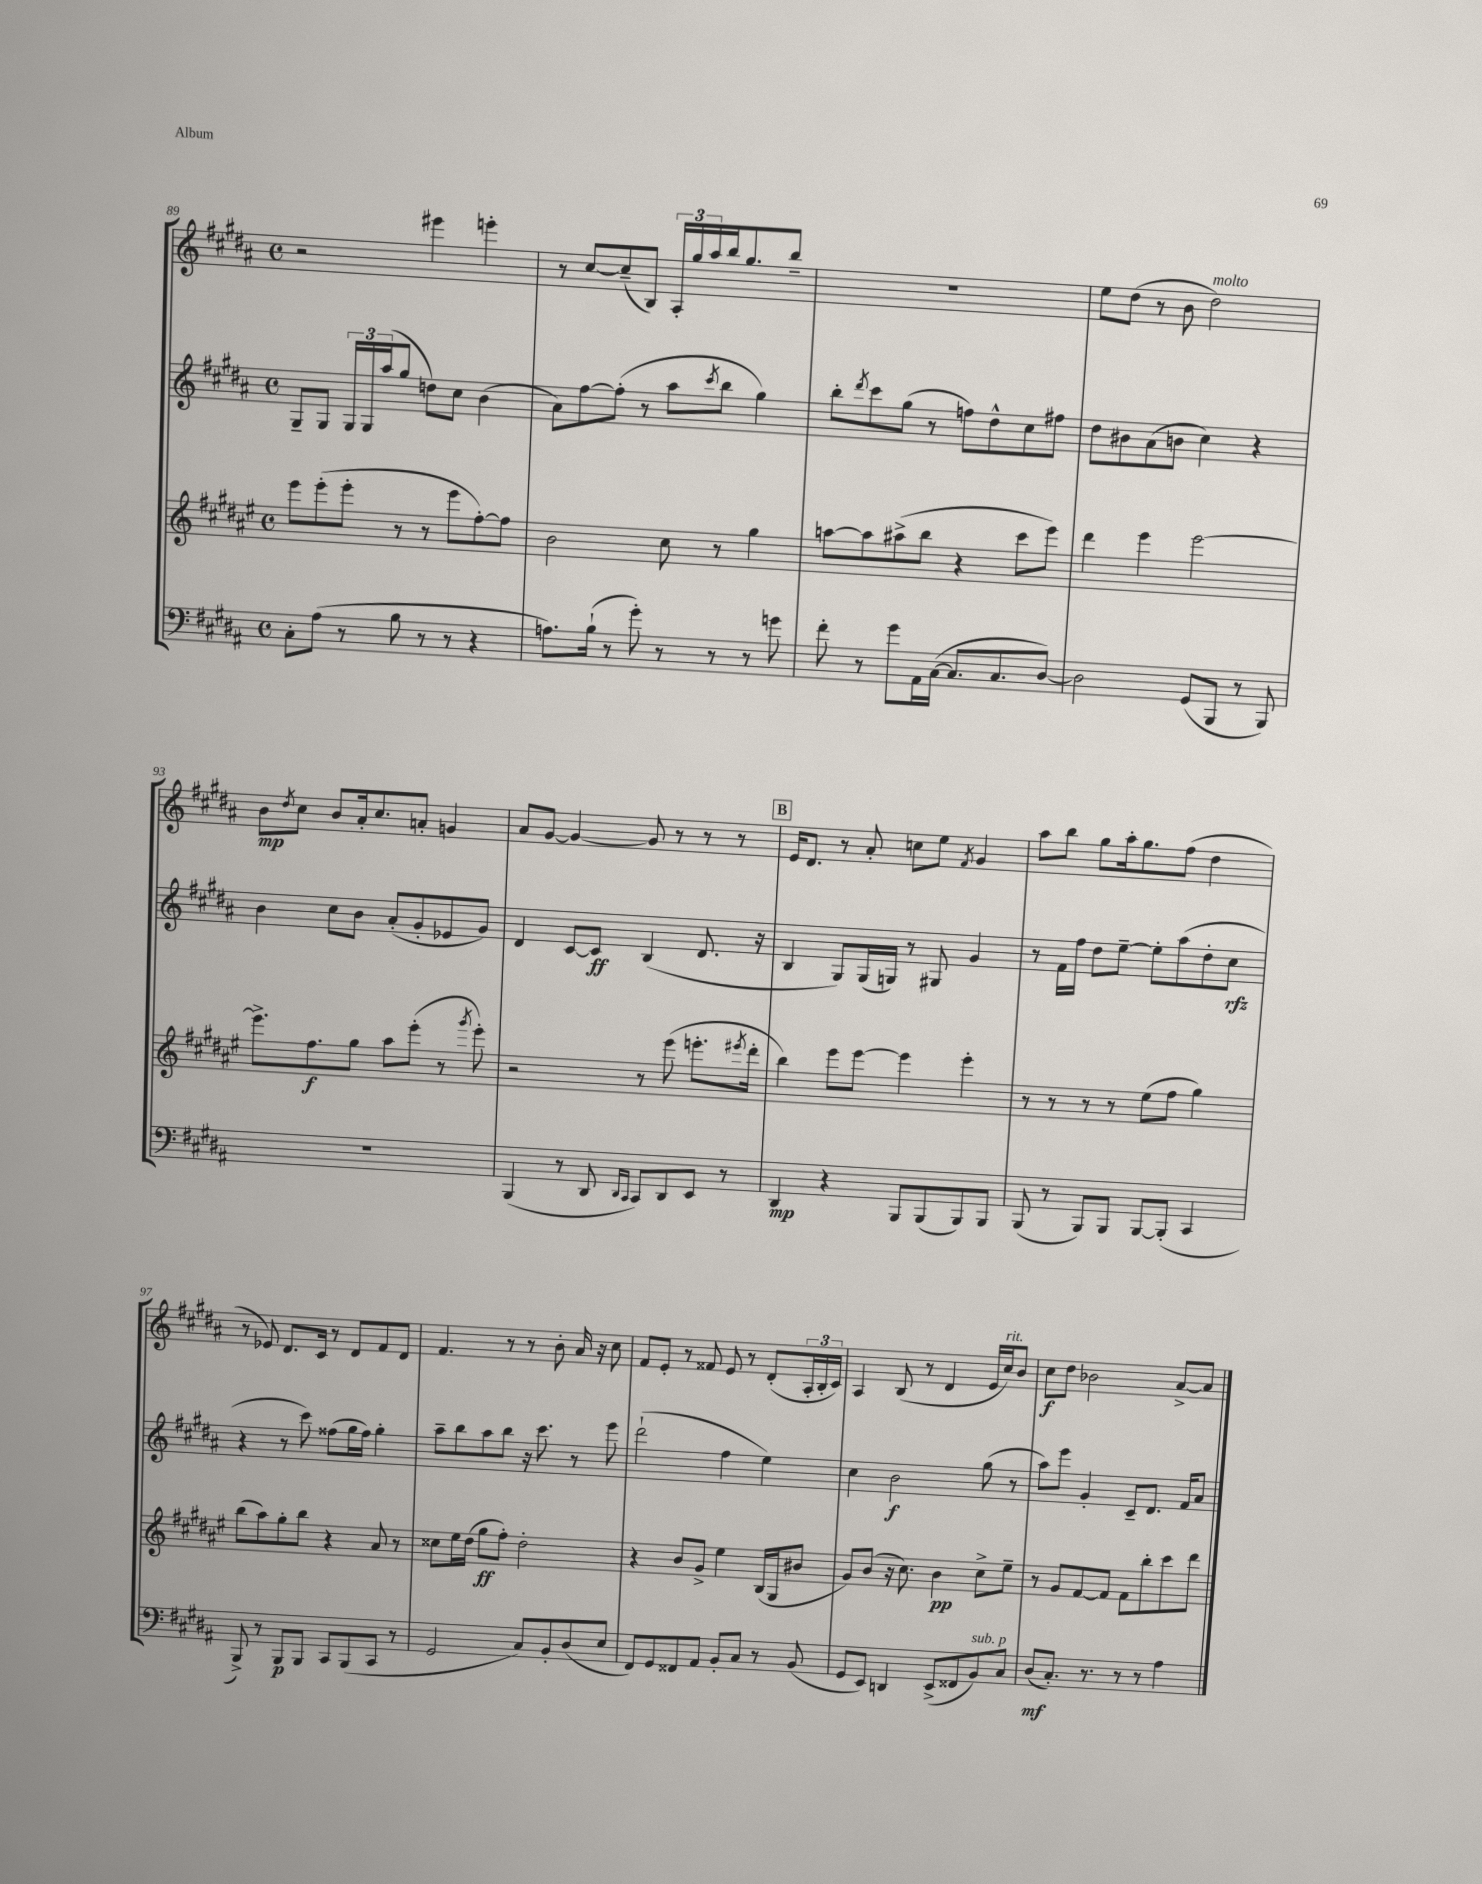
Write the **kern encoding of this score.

**kern	**kern	**kern	**kern
*staff4	*staff3	*staff2	*staff1
*clefF4	*clefG2	*clefG2	*clefG2
*k[f#c#g#d#a#]	*k[f#c#g#d#a#e#]	*k[f#c#g#d#a#]	*k[f#c#g#d#a#]
*M4/4	*M4/4	*M4/4	*M4/4
*met(c)	*met(c)	*met(c)	*met(c)
8C#'\L	8eee#\L	8G#~/L	2r
(8A#\J	(8eee#'\	8G#/J	.
8r	8eee#'\J	24G#/LL	.
.	.	24G#/	.
.	.	(24aa#/J	.
8B\	8r	8gg#/J	.
8r	8r	8dd\L)	4eee#\
8r	8eee#\L	8cc#\J	.
4r	[8ff#'\)	(4b\	4eee'\
.	8ff#\]J	.	.
=	=	=	=
8.A\L)	2b\	8a#\L)	8r
.	.	[8ff#\	[8cc#/L
(16B`\Jk	.	.	.
8r	.	(8ff#'\]J	(8cc#~/]
8g#'\)	.	8r	8B/J)
8r	8cc#\	8aa#\L	24A#'/LL
.	.	.	24gg#/
.	.	.	24aa#/
.	.	8qccc#/	.
8r	8r	8bb\J	16bb/J
.	.	.	8.gg#/
8r	4gg#\	4gg#\)	.
8g\	.	.	8bb~/J
=	=	=	=
8f#'\	[8aa\L	8bb'\L	1r
.	.	8qddd#/	.
8r	8aa\]	8ccc#\	.
8g#\L	(8aa#^\	(8gg#\J	.
16AA#\L	8bb\J	8r	.
([16C#\JJ	.	.	.
8.C#/]L	4r	8ff\L)	.
.	.	8dd#^^\	.
8.C#/	.	.	.
.	8ccc#\L	8cc#\	.
[8D#/J)	8eee#\J)	8ff#\J	.
=	=	=	=
2D#\]	4ddd#\	8dd#\L	8ee\L
.	.	8b#\	(8dd#\J
.	4eee#\	(8a#\	8r
.	.	8b\J	8b\
(8GG#/L	[2eee#\	4cc#\)	2dd#\)
8BBB/J	.	.	.
8r	.	4r	.
8BBB/)	.	.	.
=	=	=	=
1r	8.eee#^\]L	4b\	8b\L
.	.	.	8qdd#/
.	.	.	8cc#\J
.	8.ff#\	.	.
.	.	8cc#\L	8b/L
.	8gg#\J	8b\J	16a#'/k
.	.	.	8.cc#/
.	8aa#\L	(8a#'/L	.
.	(8eee#'\J	8g#'/	8a'/J
.	8r	8e-/	4g/
.	8qggg#/	.	.
.	8eee#'\)	8g#/J)	.
=	=	=	=
(4BBB/	2r	4d#/	8a#/L
.	.	.	[8g#/J
8r	.	[8c#/L	4g#/_
8DD#/	.	8c#/]J	.
16qqDD#/LL	.	.	.
16qqCC#/JJ	.	.	.
8CC#/L)	8r	(4B/	8g#/]
8DD#/	(8eee#\	.	8r
8EE/J	8.eee'\L	8.d#/	8r
8r	.	.	8r
.	8qeee#/	.	.
.	16ddd#'\Jk	16r	.
=	=	=	=
4DD#/	4bb\)	4B/	16e/LK
.	.	.	8.d#/J
4r	8eee#\L	8G#/L)	8r
.	[8eee#\J	(16G#/L	8a#'/
.	.	16G/JJ)	.
8BBB/L	4eee#\]	8r	8cc\L
(8BBB/	.	8G#/	8ee\J
.	.	.	8qf#/
8BBB/)	4eee#'\	4g#/	4g#/
8BBB/J	.	.	.
=	=	=	=
(8BBB/	8r	8r	8aa#\L
8r	8r	16f#\LL	8bb\J
.	.	16ff#\JJ	.
8BBB/L)	8r	8dd#\L	8gg#\L
8BBB/J	8r	[8ee~\J	16aa#'\k
.	.	.	8.gg#\
[8BBB/L	(8ee#\L	8ee'\]L	.
(8BBB'/]J	8ff#\J	(8aa#\	(8ff#\J
4CC#/	4gg#\)	8dd#'\	4dd#\
.	.	8cc#\J	.
=	=	=	=
8BBB^/)	(8bb\L	4r	8r
8r	8aa#\)	.	8e-/)
8BBB/L	8gg#'\	8r	8.d#/L
8BBB/J	8bb\J	8ccc#\)	.
.	.	.	16c#/Jk
8CC#/L	4r	(8ff##\L	8r
(8BBB/	.	16gg#\L	8d#/L
.	.	16ff##\JJ)	.
8CC#/J	8a#/	4gg#'\	8f#/
8r	8r	.	8d#/J
=	=	=	=
2GG#/	8cc##\L	8aa#~\L	4.f#/
.	16ee#\L	8bb\	.
.	(16dd#\JJ	.	.
.	8gg#\L	8aa#\	.
.	8ff#'\J)	8bb\J	8r
8C#/L)	2dd#'\	16r	8r
.	.	8.ccc#\	.
8BB'/	.	.	8b'\
(8D#/	.	8r	16a#/
.	.	.	16r
8E/J	.	8eee\	8cc#\
=	=	=	=
8FF#/L)	4r	(2ddd#`\	8f#/L
8GG#/	.	.	8e'/J
8FF##/	8b/L	.	8r
8AA#/J	8g#^/J	.	8f##/
8BB'/L	4ee#\	4ff#\	8e/
8C#/J	.	.	8r
8r	(16B/LL	4ee\)	(8d#'/L
.	16G#/J	.	.
(8BB/	8b#/J	.	24A#'/L
.	.	.	24B'/
.	.	.	24c#/JJ)
=	=	=	=
8GG#/L	8g#/L)	4cc#\	4A#/
8EE/J)	(8b/J	.	.
4DD/	16r	2b\	(8B/
.	8.cc#\)	.	.
.	.	.	8r
(8EE^/L	4b\	.	4d#/
8FF##/	.	.	.
8BB/)	8cc#^\L	(8gg#\	16e/LL
.	.	.	16cc#/J)
8C#/J	8ee#~\J	8r	8b/J
=	=	=	=
(8D#/L	8r	8aa#\L)	8cc#\L
8.C#'/J)	8g#/L	8eee\J	8dd#\J
.	[8f#/	4g#'/	2b-\
8.r	.	.	.
.	8f#/]J	.	.
8r	8f#\L	8c#~/L	.
8r	8bb'\	8.d#/J	.
4A#\	8ccc#\	.	[8a#^/L
.	.	16f#/LK	.
.	8ddd#\J	8a#/J	8a#/]J
==	==	==	==
*-	*-	*-	*-
